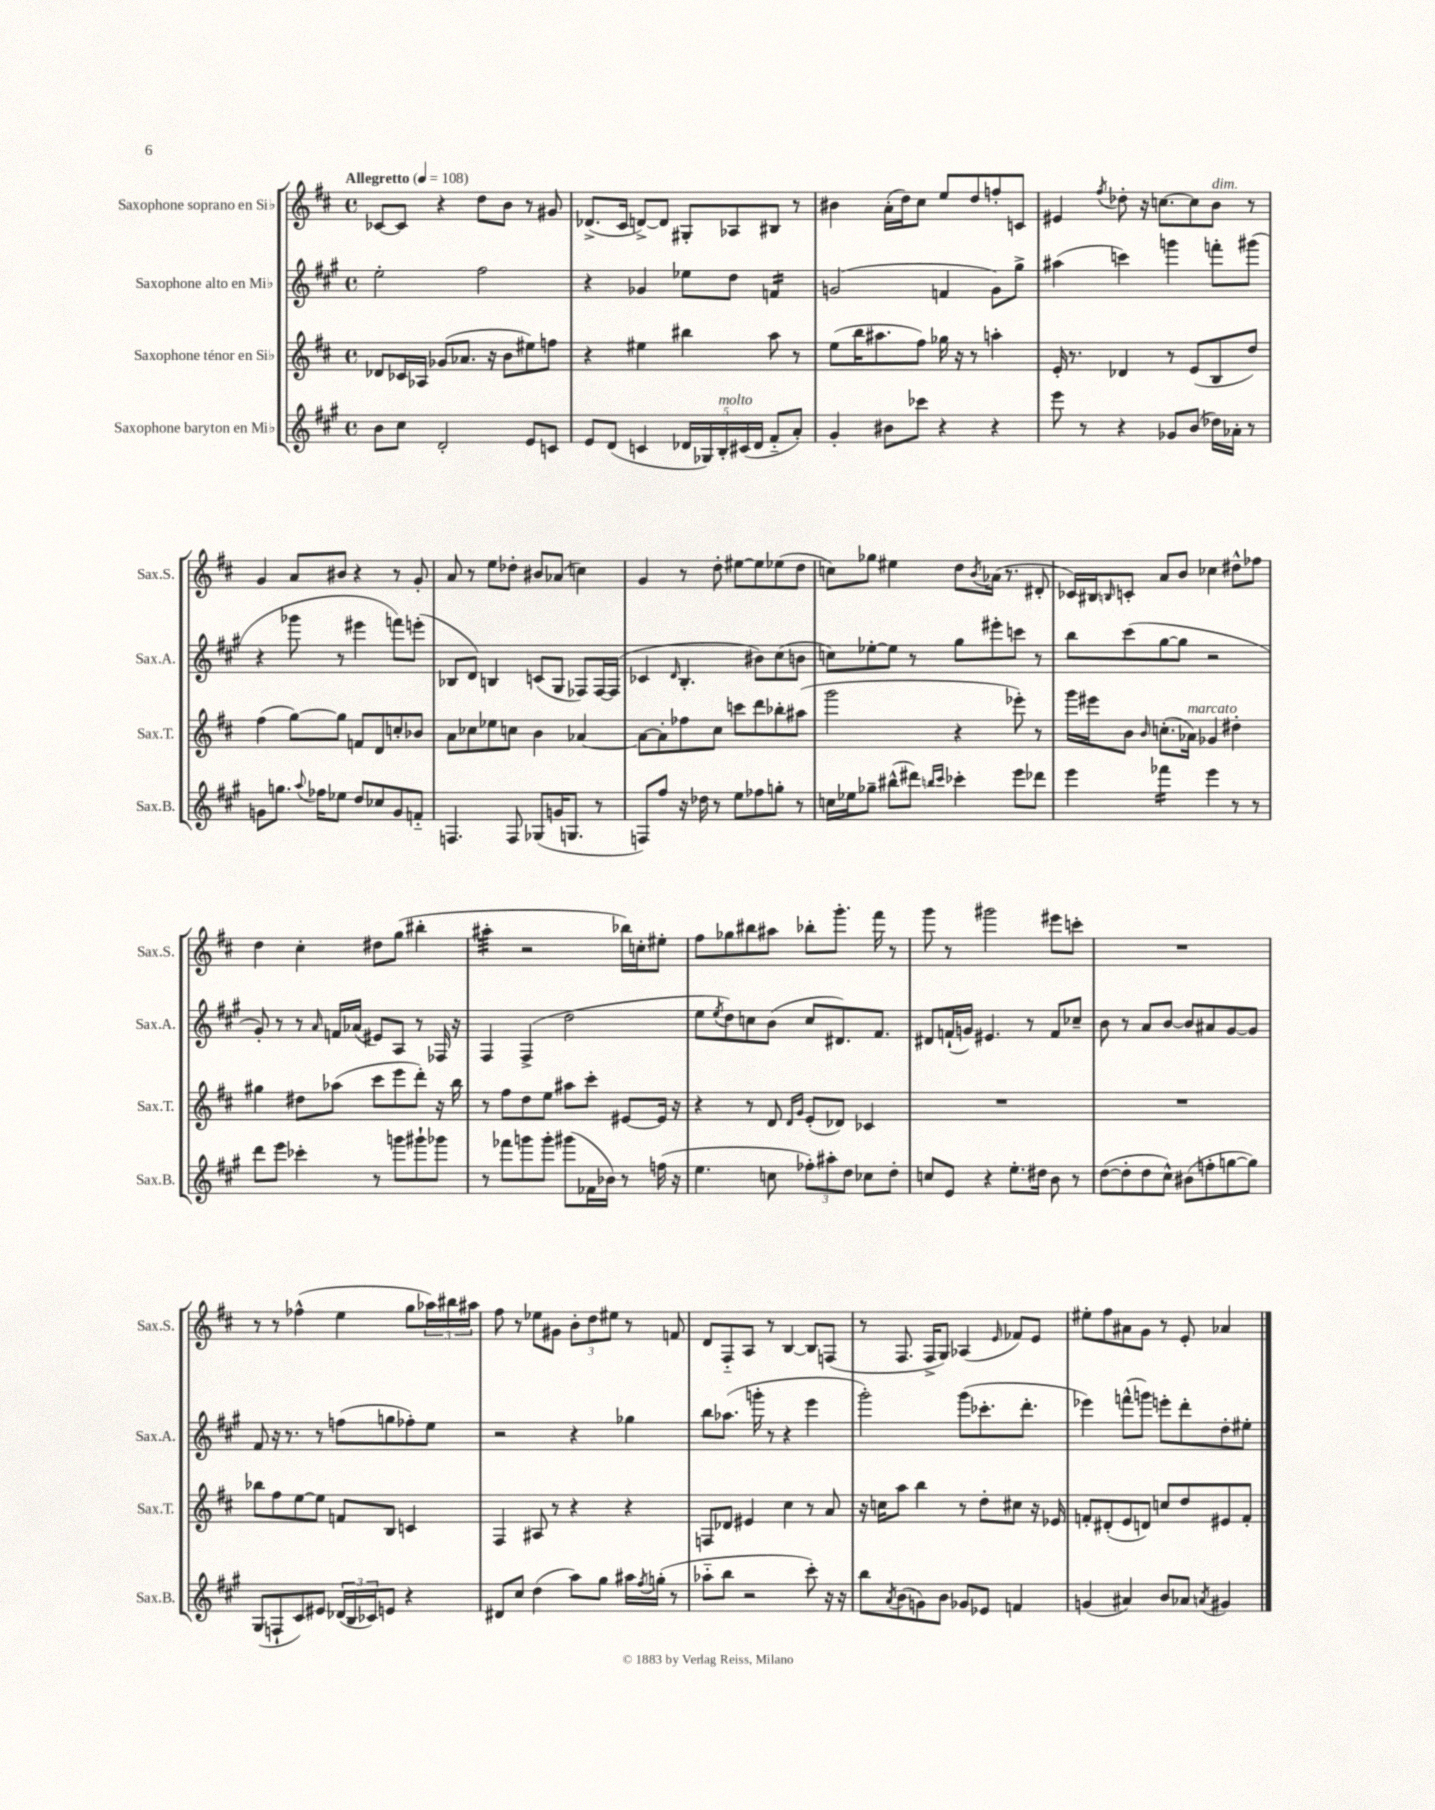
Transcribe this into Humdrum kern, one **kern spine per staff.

**kern	**kern	**kern	**kern
*staff4	*staff3	*staff2	*staff1
*clefG2	*clefG2	*clefG2	*clefG2
*k[f#c#g#]	*k[f#c#]	*k[f#c#g#]	*k[f#c#]
*M4/4	*M4/4	*M4/4	*M4/4
*met(c)	*met(c)	*met(c)	*met(c)
*MM108	*MM108	*MM108	*MM108
8b	8d-	2ee'	[8c-
8cc#	16c-	.	8c-]
.	16A-	.	.
2d'	(8g-	.	4r
.	8.a-	.	.
.	.	2ff#	8dd
.	16r	.	.
.	8b	.	8b
8e	8ee#)	.	8r
8c	8ff	.	8g#
=	=	=	=
8e	4r	4r	(8.d-^
(8d	.	.	.
.	.	.	16c#
4c	4ee#	4g-	[8d^)
.	.	.	8d]
20d-	4bb#	8ee-	8G#'
20G-)	.	.	.
20B'	.	.	.
.	.	8dd	8A-
(20c#	.	.	.
20d-	.	.	.
8f#'~	8aa	4f	8B#
8a')	8r	.	8r
=	=	=	=
4g#'	(8ee	(2g	4b#
.	16bb	.	.
.	8.aa#	.	.
8b#	.	.	(16a'
.	.	.	16dd)
8ccc-	8ff#)	.	8cc#
4r	16gg-	4f	8ee
.	16r	.	.
.	8r	.	8dd
4r	4aa'	8g)	8ff'
.	.	8gg#^	8c
=	=	=	=
8eee	16e'	(4aa#	4e#
.	8.r	.	.
8r	.	.	.
.	.	.	8qff#
4r	4d-	4ccc)	8dd-'
.	.	.	16r
.	.	.	[8.cc
8g-	8r	4ggg	.
(8b	(8e	.	8cc]
16dd-)	8B	8fff'	8b
16a-'	.	.	.
8r	8dd)	(8ggg#	8r
=	=	=	=
8g	(4ff#	4r	4g
8.gg	.	.	.
.	[8gg)	8ggg-	8a
8qqaa	.	.	.
16ff-	.	.	.
8ee-	8gg]	8r	8b#
8dd	8f	4eee#	4r
8cc-	8d	.	.
8g	8cc'	8fff)	8r
8f'~	8b-	(8eee'	8g'
=	=	=	=
4.F	8a	8B-	8a
.	8cc-	8d)	8r
.	8ee-	4B	8ee
8F	8cc	.	8dd-'
(8G-	4b	(8c	8b#
16g	.	8G#	(8a-
8.G	.	.	.
.	[4a-	8F-)	4cc)
8r	.	[16F-	.
.	.	(16F-]	.
=	=	=	=
8F)	8a-_	4c-	4g
8ff#	8a-']	.	.
.	.	16qqd	.
16r	8ff-	4.B'	8r
16dd-	.	.	.
8r	8cc#	.	8dd'
8ee	8ccc	.	[8ee#
8ff-	8ddd	8b#)	8ee#]
8gg'	8bb-'	(8cc#	(8ee-
8r	(8aa#	8b	8dd
=	=	=	=
16cc	2ggg	8cc)	8cc)
16ee-	.	.	.
8gg-~	.	[8ee-'	8gg-
(8bb#^^	.	8ee-]	4ee#
8ddd#)	.	8r	.
16qqbb	.	.	.
16qqccc#	.	.	.
4ccc-'	4r	8gg#	8dd
.	.	.	8qb
.	.	8eee#'	(16a-
.	.	.	8.r
8eee	8eee-')	8ccc	.
8ddd-	8r	8r	8d#'
=	=	=	=
4eee	16ggg	8bb	16c-)
.	16eee#	.	16B#
.	.	.	16qqB
.	8b	(8ccc#	8c'
.	16qqb	.	.
4fff-	(8.cc'	[8gg#	8a
.	.	8gg#]	8b
.	16a-)	.	.
4eee	4g-	2r	4cc-
8r	4dd#'	.	8dd#^^
8r	.	.	8ff-
=	=	=	=
8ddd	4gg#	8g#')	4dd
8eee	.	8r	.
4ccc-'	8dd#	8r	4cc#'
.	.	16qqa	.
.	(8aa-	16f	.
.	.	(16a-	.
8r	8ccc#	8e#)	8dd#
8ggg	8eee	8A	(8gg
8ggg#`	8ddd')	8r	4bb#'
8ggg-	16r	16F-	.
.	16bb	16r	.
=	=	=	=
8r	8r	4F#	4aa#'
8fff-	8ff#	.	.
8ggg	8dd	(4F#^	2r
8ggg'	8ee	.	.
(8ggg#	8aa#	2dd	.
16f-	8ccc#'	.	.
16b-)	.	.	.
8r	[8e#	.	16bb-)
.	.	.	16cc'
(16ff	16e#]	.	8ee#'
16r	16r	.	.
=	=	=	=
4.ee	4r	8ee	8ff#
.	.	8qee	.
.	.	8dd)	8gg-
.	8r	8cc	8bb#
8cc	8d	(8b	8aa#
.	16qqd	.	.
.	16qqg	.	.
12ff-')	(8e'	8cc	8bb-'
12aa#'	.	.	.
.	8d-)	8.d#)	8.ggg'
12dd	.	.	.
8cc-	4c-	.	.
.	.	8.f#	16fff#
8dd'	.	.	8r
=	=	=	=
8cc	1r	8d#	8ggg
8e	.	(16f`	8r
.	.	16g)	.
4r	.	4.e#	2ggg#
8.ee'	.	.	.
.	.	8r	.
16dd#	.	.	.
8b	.	8f	8eee#
8r	.	8cc-~	8ccc'
=	=	=	=
([8dd	1r	8b	1r
8dd']	.	8r	.
8dd	.	8a	.
8cc#^^)	.	[8b	.
(8b#	.	8b]	.
8ff'	.	8a#	.
[8gg	.	[8g#	.
8gg])	.	8g#]	.
=	=	=	=
(8G#	8bb-	8f#	8r
8F`	8ff#	16r	8r
.	.	8.r	.
8c#)	[8ee	.	(4ff-^^
8e#	8ee]	8r	.
(24d-	8f	(8ff	4ee
24B	.	.	.
24c-)	.	.	.
8e	8B	8gg	.
4r	4c	8ff-')	8gg
.	.	8ee	24aa-)
.	.	.	24bb#
.	.	.	24aa#
=	=	=	=
8d#	4F#	2r	8ff#
8cc#	.	.	8r
(4dd	8A#	.	8ee-
.	8r	.	8g#
8aa)	4r	4r	12b'
.	.	.	12dd
8gg#	.	.	.
.	.	.	12ee#
16aa#	4r	4gg-	8r
8qff#	.	.	.
(16gg'	.	.	.
8r	.	.	8f
=	=	=	=
8aa-'~	8F	8bb	8d
8bb	8d-	(8.aa-	8F#'~
2r	4e#	.	8A
.	.	16ggg'	.
.	.	8r	8r
.	4cc#	4r	[4B
8ccc#')	8r	4eee	8B]
16r	8a	.	(8F
16r	.	.	.
=	=	=	=
8bb	16r	2ggg#')	8r
.	16cc	.	.
8qa	.	.	.
(8b	8aa	.	8.F#
8g)	4bb	.	.
.	.	.	16F#^
8b	.	.	8G)
8g-	8r	(8ggg#	(4A-
8e-	8dd'	8.ccc-'	.
.	.	.	16qqe
4f	8cc#	.	8f-)
.	.	8.ddd'	.
.	16r	.	8e
.	16e-	.	.
=	=	=	=
(4g	8f'	4eee-)	8ee#'
.	(8d#'	.	8ff#
4a#)	8e	(8fff^^	8a#
.	8d)	8ggg)	8g
8b	8cc	8eee'	8r
8a-	8dd	8ddd'	8e'
8qa	.	.	.
4g#	8e#	8dd'	4a-
.	8f'	8ee#'	.
==	==	==	==
*-	*-	*-	*-
